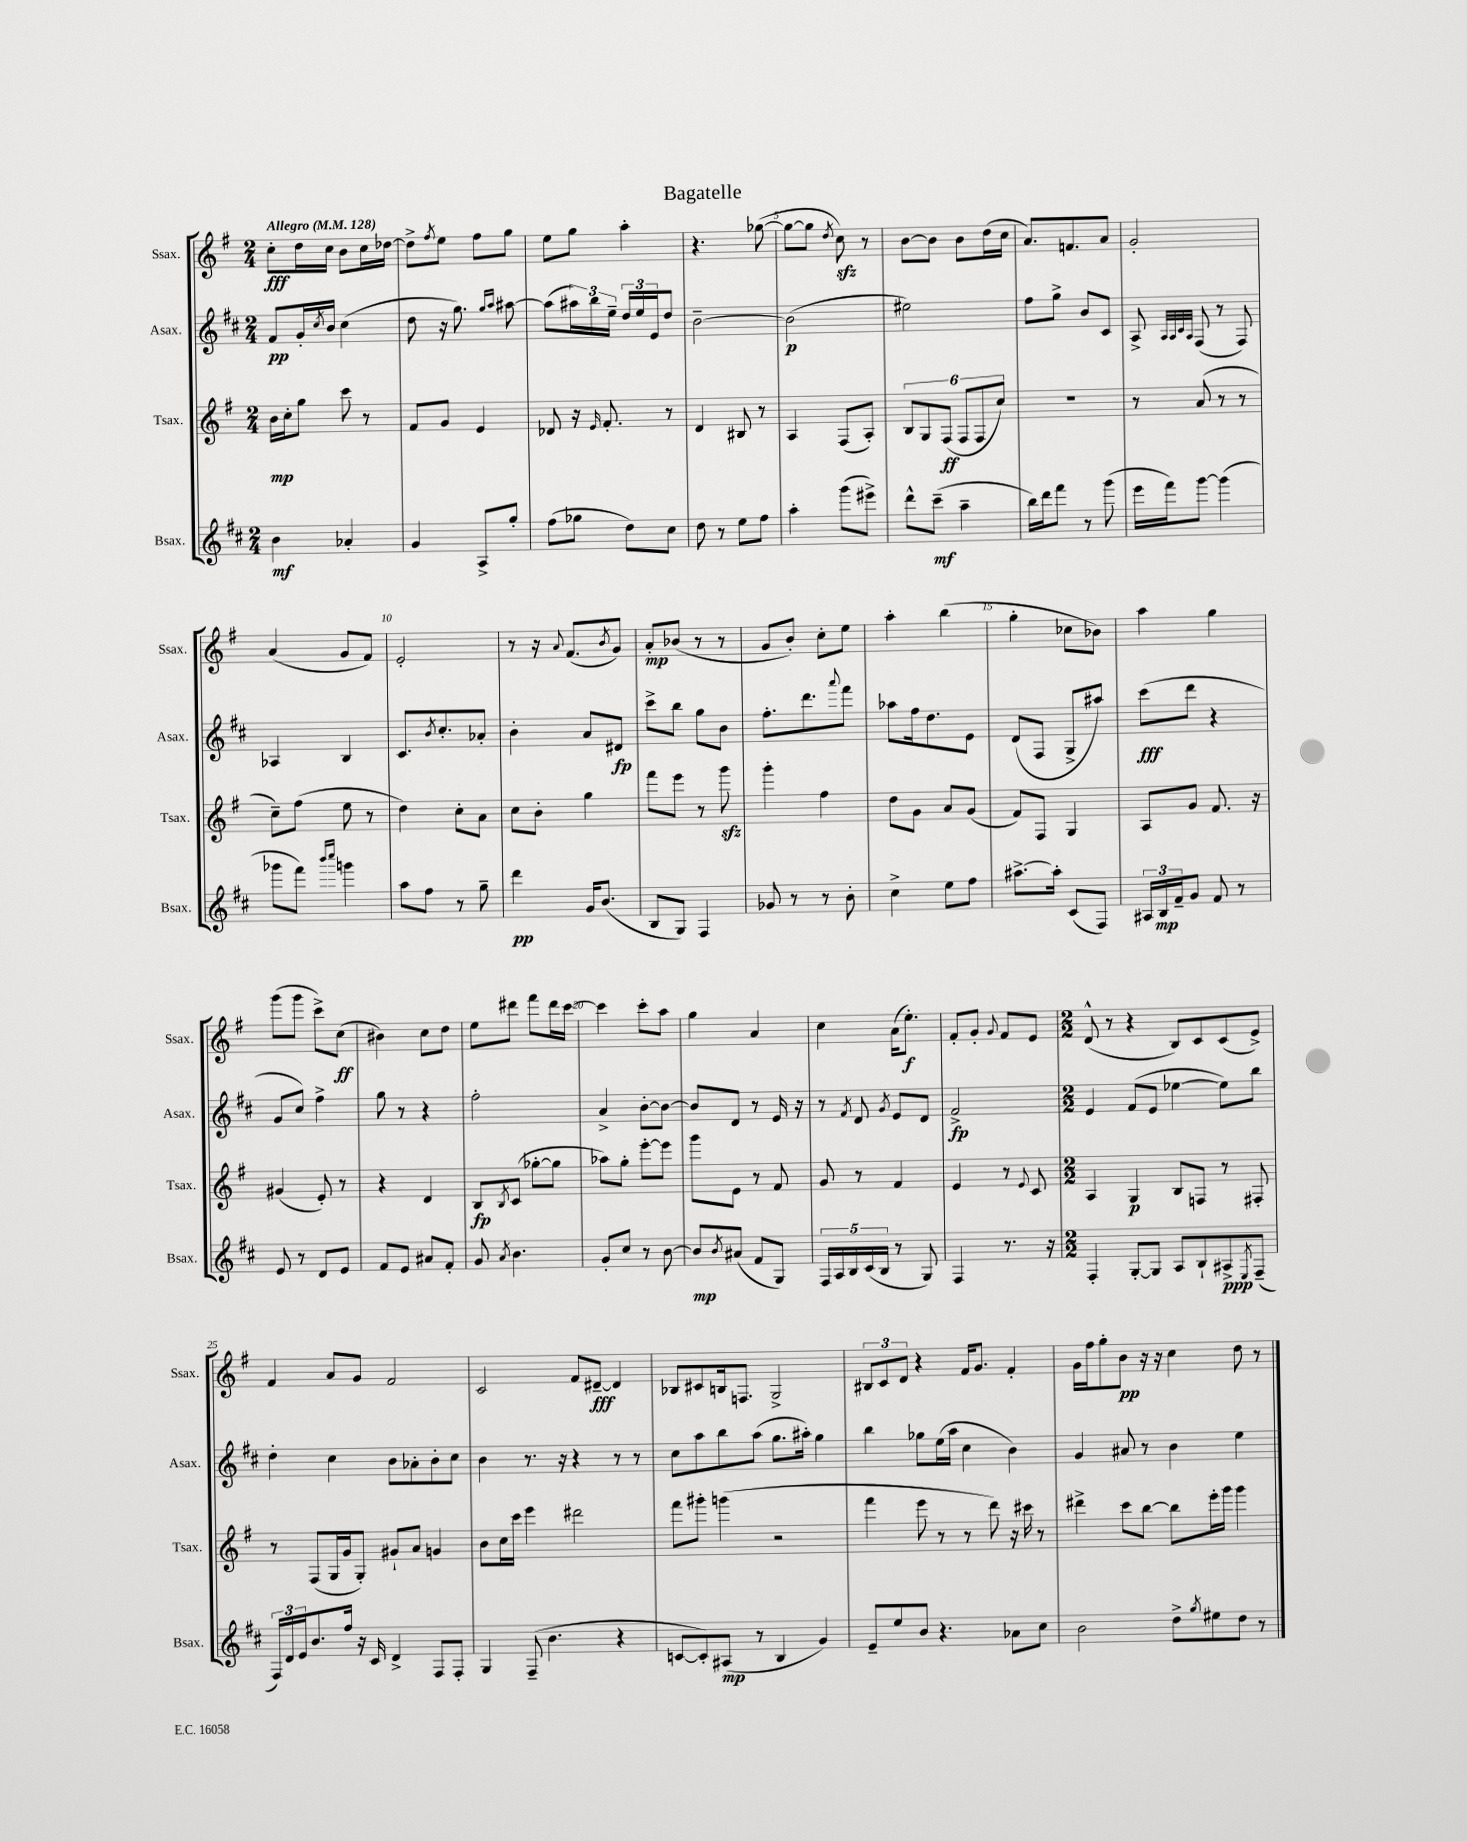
\header { title = "Bagatelle" }
<<
\new StaffGroup <<
\new Staff = "s0" \with { instrumentName = "Ssax." shortInstrumentName = "Ssax." } {
    \clef treble \key g \major \numericTimeSignature \time 2/4 \tempo "Allegro" 4 = 128
    c''8-.\fff d''16 c''16 b'8 c''16 des''16~ |
    des''8-> \acciaccatura { fis''8 } e''8 fis''8 g''8 |
    e''8 g''8 a''4-. |
    r4. ges''8~( |
    ges''8~ ges''8 \acciaccatura { d''8 } c''8\sfz) r8 |
    b'8~ b'8 b'8 d''16( c''16 |
    a'8.) f'8. a'8 |
    g'2-. |
    a'4( g'8 fis'8) |
    e'2-. |
    r8 r16 \appoggiatura { a'8 } fis'8.( \acciaccatura { b'8 } g'8) |
    a'8-.\mp bes'8( r8 r8 |
    g'8 b'8-.) c''8-. e''8 |
    a''4-. b''4( |
    g''4-. ces''8 bes'8) |
    a''4 g''4 |
    g'''8( g'''8 c'''8->) c''8\ff( |
    bis'4) c''8 d''8 |
    e''8 dis'''8 fis'''8 dis'''16 c'''16~ |
    c'''4 c'''8-. a''8 |
    g''4 a'4 |
    c''4 a'16( e''8.-.\f) |
    fis'8-. g'8-. \appoggiatura { g'8 } fis'8 e'8 |
    \numericTimeSignature \time 2/2 d'8-^( r8 r4 b8) c'8 c'8( e'8->) |
    fis'4 a'8 g'8 fis'2 |
    c'2 fis'8 dis'8~--\fff dis'4 |
    bes8 cis'8 b16 f8. g2-> |
    \tuplet 3/2 { bis8 c'8 d'8 } r4 fis'16 g'8. fis'4-. |
    g'16 fis''16 g''8-. b'8\pp r16 r16 c''4 d''8 r8 \bar "|." |
}
\new Staff = "s1" \with { instrumentName = "Asax." shortInstrumentName = "Asax." } {
    \clef treble \key d \major \numericTimeSignature \time 2/4
    fis'8\pp g'16-. \acciaccatura { cis''8 } b'16 cis''4( |
    d''8 r16 g''8.) \grace { g''16 a''16 } ais''8~ |
    ais''8( \tuplet 3/2 { ais''16) b''16 e''16-- } \tuplet 3/2 { d''16 e''16 e'16 } d''8 |
    b'2~-- |
    b'2\p( |
    eis''2) |
    fis''8 g''8-> b'8 cis'8 |
    a8-> \grace { a32 a32 cis'32 a32 } fis8( r8 fis8) |
    aes4 b4 |
    cis'8. \acciaccatura { b'8 } cis''8.-. aes'8-. |
    b'4-. a'8 dis'8\fp |
    cis'''8-> b''8 g''8 b'8 |
    fis''8.-. d'''8. \appoggiatura { a'''8 } fis'''8 |
    aes''8 fis''16 d''8. e'8 |
    d'8( fis8 g8-> ais''8) |
    cis'''8\fff( d'''8 r4 |
    g'8 cis''8) fis''4-> |
    g''8 r8 r4 |
    fis''2-. |
    a'4-> b'8~-. b'8~ |
    b'8 d'8 r8 e'16 r16 |
    r8 \acciaccatura { fis'8 } d'8 \acciaccatura { g'8 } e'8 d'8 |
    fis'2->\fp |
    \numericTimeSignature \time 2/2 e'4 fis'8( e'8 ees''4~ ees''8) b''8 |
    d''4-. cis''4 b'8 aes'8-. b'8-. cis''8 |
    b'4 r8. r16 r4 r8 r8 |
    cis''8 a''8 b''8 a''8( g''8. ais''16-.) g''4 |
    b''4 ges''8 e''16( a''16 cis''4 b'4) |
    g'4 ais'8 r8 b'4 e''4 \bar "|." |
}
\new Staff = "s2" \with { instrumentName = "Tsax." shortInstrumentName = "Tsax." } {
    \clef treble \key g \major \numericTimeSignature \time 2/4
    b'16\mp c''16-. g''8 c'''8 r8 |
    fis'8 g'8 e'4 |
    des'8 r16 \grace { e'16 } fis'8.-. r8 |
    d'4 bis8 r8 |
    a4 fis8( a8-.) |
    \tuplet 6/4 { b8 g8 fis8\ff( fis8 fis8 c''8) } |
    r2 |
    r8 a'8( r8 r8 |
    c''8--) fis''8( e''8 r8 |
    d''4) c''8-. a'8 |
    c''8 b'8-. g''4 |
    fis'''8 e'''8 r8 g'''8\sfz |
    g'''4-. fis''4 |
    d''8 g'8 a'8 g'8( |
    fis'8) fis8 g4 |
    a8 g'8 fis'8. r16 |
    gis'4( e'8-.) r8 |
    r4 d'4 |
    b8\fp \acciaccatura { b8 } c'8( ges''8~-. ges''8 |
    aes''8) g''8-. e'''8~-. e'''8 |
    g'''8 e'8 r8 fis'8 |
    g'8 r8 fis'4 |
    e'4 r8 \appoggiatura { e'8 } c'8 |
    \numericTimeSignature \time 2/2 a4 g4\p b8 f8 r8 fis8-. |
    r8 fis8( g16 g'16 g8-.) gis'8-! a'8 g'4 |
    b'8 c''16 c'''16 e'''4 dis'''2 |
    fis'''8 gis'''8-. g'''4( r2 |
    fis'''4 e'''8 r8 r8 d'''8) r16 cis'''16 r8 |
    dis'''4-> c'''8 b''8~ b''8 e'''16-. g'''16 g'''4 \bar "|." |
}
\new Staff = "s3" \with { instrumentName = "Bsax." shortInstrumentName = "Bsax." } {
    \clef treble \key d \major \numericTimeSignature \time 2/4
    b'4\mf aes'4-. |
    g'4 a8-> g''8-. |
    fis''8( ges''8 d''8) cis''8 |
    d''8 r8 e''8 fis''8 |
    a''4-. g'''8( eis'''8->) |
    d'''8-^ cis'''8--\mf( a''4-- |
    b''16) d'''16 fis'''8 r8 g'''8( |
    e'''16 fis'''16) g'''8~ g'''4( |
    ges'''8 fis'''8) \grace { b'''16 cis''''16 } g'''4 |
    a''8 fis''8 r8 g''8-- |
    d'''4\pp g'16 b'8.( |
    b8 g8) fis4 |
    ges'8 r8 r8 b'8-. |
    cis''4-> e''8 fis''8 |
    ais''8.~-> ais''16-. cis'8( fis8) |
    \tuplet 3/2 { ais16 b16\mp fis'16-- } g'8 fis'8 r8 |
    e'8 r8 d'8 e'8 |
    fis'8 e'8 ais'8 fis'8-. |
    g'8 \acciaccatura { a'8 } b'4. |
    g'8-. cis''8 r8 b'8~ |
    b'8\mp \acciaccatura { b'8 } ais'8( fis'8 g8) |
    \tuplet 5/4 { fis16 a16 b16 cis'16( b16 } r8 g8) |
    fis4 r8. r16 |
    \numericTimeSignature \time 2/2 fis4-. g8~-. g8 a8 b8-! ais8->\ppp \acciaccatura { e8 } fis8--( |
    \tuplet 3/2 { fis16) d'16 e'16 } b'8. fis''16 r16 cis'16 d'4-> fis8 fis8-. |
    g4 fis8--( b'4. r4 |
    c'8~ c'8-.) ais8\mp( r8 b4 g'4) |
    e'8-- e''8 b'8 r4. aes'8 cis''8 |
    b'2 d''8-> \acciaccatura { g''8 } eis''8 d''8 r8 \bar "|." |
}
>>
>>
\layout { \context { \Score \override BarNumber.break-visibility = ##(#f #t #t) barNumberVisibility = #(every-nth-bar-number-visible 5) } }
